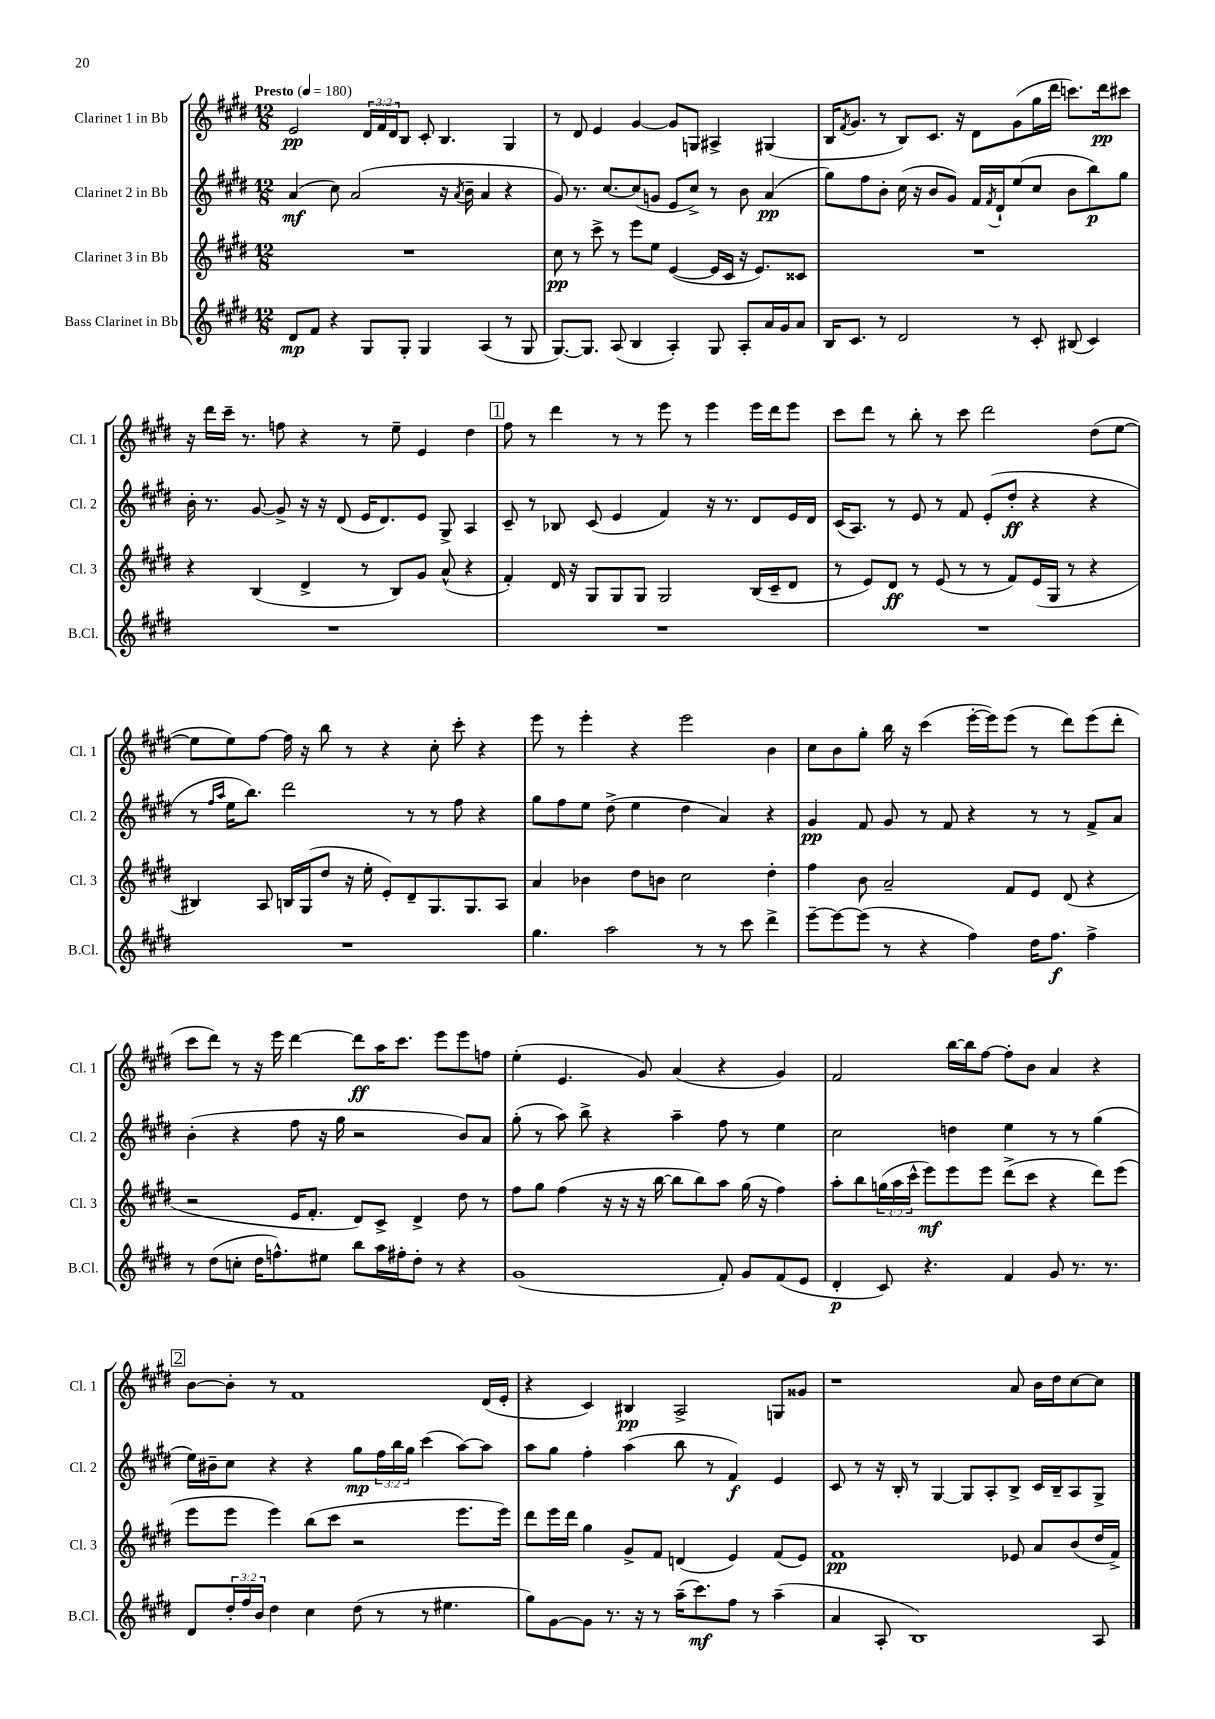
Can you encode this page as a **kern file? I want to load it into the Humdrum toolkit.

**kern	**dynam	**kern	**dynam	**kern	**dynam	**kern	**dynam
*part4	*part4	*part3	*part3	*part2	*part2	*part1	*part1
*staff4	*staff4	*staff3	*staff3	*staff2	*staff2	*staff1	*staff1
*I"Bass Clarinet in Bb	*	*I"Clarinet 3 in Bb	*	*I"Clarinet 2 in Bb	*	*I"Clarinet 1 in Bb	*
*I'B.Cl.	*	*I'Cl. 3	*	*I'Cl. 2	*	*I'Cl. 1	*
*clefG2	*	*clefG2	*	*clefG2	*	*clefG2	*
*k[f#c#g#d#]	*	*k[f#c#g#d#]	*	*k[f#c#g#d#]	*	*k[f#c#g#d#]	*
*M12/8	*	*M12/8	*	*M12/8	*	*M12/8	*
*MM180	*	*MM180	*	*MM180	*	*MM180	*
=1	=1	=1	=1	=1	=1	=1	=1
!	!	!	!	!	!	!LO:TX:a:B:t=Presto	!
8d#/L	mp	1.r	.	(4a/	mf	2e/	pp
8f#/J	.	.	.	.	.	.	.
4r	.	.	.	8cc#\)	.	.	.
.	.	.	.	(2a/	.	.	.
8G#/L	.	.	.	.	.	24d#/LL	.
.	.	.	.	.	.	24f#/	.
.	.	.	.	.	.	24d#/J	.
8G#'/J	.	.	.	.	.	8B/J	.
4G#/	.	.	.	.	.	8c#'/	.
.	.	.	.	16r	.	4.B/	.
.	.	.	.	8qa/	.	.	.
.	.	.	.	16b~\	.	.	.
(4A/	.	.	.	4a/	.	.	.
8r	.	.	.	4r	.	4G#/	.
8G#/	.	.	.	.	.	.	.
=2	=2	=2	=2	=2	=2	=2	=2
[8.G#/L)	.	8cc#\	pp	8g#/)	.	8r	.
.	.	8r	.	8.r	.	8d#/	.
8.G#/J]	.	.	.	.	.	.	.
.	.	8ccc#^\	.	.	.	4e/	.
.	.	.	.	[8.cc#/L	.	.	.
(8A/	.	8r	.	.	.	.	.
4B/	.	8eee\L	.	(8cc#/]	.	[4g#/	.
.	.	8ee\J	.	8gn/J	.	.	.
4A'/)	.	([4e/	.	8e/L	.	8g#/L]	.
.	.	.	.	8cc#^/J)	.	8Gn/J	.
8G#/	.	16e/LL]	.	8r	.	4A#X^/	.
.	.	16c#/JJ	.	.	.	.	.
8A'/L	.	16r	.	8b\	.	.	.
.	.	8.e/L)	.	.	.	.	.
16a/L	.	.	.	(4a/	pp	(4G#X/	.
16g#/J	.	.	.	.	.	.	.
8a/J	.	8c##X/J	.	.	.	.	.
=3	=3	=3	=3	=3	=3	=3	=3
16B/KL	.	1.r	.	8gg#\L)	.	16B/KL	.
.	.	.	.	.	.	8qf#/	.
8.c#/J	.	.	.	.	.	8.g#/J	.
.	.	.	.	8ff#\	.	.	.
8r	.	.	.	8b'\J	.	8r	.
2d#/	.	.	.	(16cc#\	.	8B/L)	.
.	.	.	.	16r	.	.	.
.	.	.	.	8b/L	.	8.c#/J	.
.	.	.	.	8g#/J)	.	.	.
.	.	.	.	.	.	16r	.
.	.	.	.	16f#/LL	.	8d#\L	.
.	.	.	.	8qf#/	.	.	.
.	.	.	.	16d#`/J	.	.	.
8r	.	.	.	(8ee/	.	(8g#\	.
8c#'/	.	.	.	8cc#/J	.	16gg#\L	.
.	.	.	.	.	.	16ddd#\JJ	.
(8B#X/	.	.	.	8b\L	.	8.cccn\L)	.
4c#/)	.	.	.	8bb\)	p	.	.
.	.	.	.	.	.	16ddd#\k	pp
.	.	.	.	8gg#\J	.	8ccc#X\J	.
!!LO:LB:g=z
=4	=4	=4	=4	=4	=4	=4	=4
1.r	.	4r	.	16b'\	.	16r	.
.	.	.	.	8.r	.	16ddd#\LL	.
.	.	.	.	.	.	16ccc#~\JJ	.
.	.	.	.	.	.	8.r	.
.	.	(4B/	.	[8g#/	.	.	.
.	.	.	.	8g#^/]	.	8ffn\	.
.	.	4d#^/	.	16r	.	4r	.
.	.	.	.	16r	.	.	.
.	.	.	.	(8d#/	.	.	.
.	.	8r	.	16e/KL	.	8r	.
.	.	.	.	8.d#/)	.	.	.
.	.	8B/L)	.	.	.	8ee~\	.
.	.	8g#/J	.	8e/J	.	4e/	.
.	.	(8a^^/	.	8G#^/	.	.	.
.	.	4r	.	4A/	.	4dd#\	.
!!LO:REH:place=s1:t=1
=5	=5	=5	=5	=5	=5	=5	=5
1.r	.	4f#'/)	.	8c#~/	.	8ff#\	.
.	.	.	.	8r	.	8r	.
.	.	16d#/	.	8B-X/	.	4ddd#\	.
.	.	16r	.	.	.	.	.
.	.	8G#/L	.	(8c#/	.	.	.
.	.	8G#/	.	4e/	.	8r	.
.	.	8G#/J	.	.	.	8r	.
.	.	2G#/	.	4f#/)	.	8eee\	.
.	.	.	.	.	.	8r	.
.	.	.	.	16r	.	4eee\	.
.	.	.	.	8.r	.	.	.
.	.	(16B/LL	.	8d#/L	.	16eee\LL	.
.	.	16c#~/J	.	.	.	16ddd#\J	.
.	.	8d#/J	.	16e/L	.	8eee\J	.
.	.	.	.	16d#/JJ	.	.	.
=6	=6	=6	=6	=6	=6	=6	=6
1.r	.	8r	.	(16c#/KL	.	8ccc#\L	.
.	.	.	.	8.A/J)	.	.	.
.	.	8e/L)	.	.	.	8ddd#\J	.
.	.	8d#/J	ff	8r	.	8r	.
.	.	8r	.	8e/	.	8bb'\	.
.	.	(8e/	.	8r	.	8r	.
.	.	8r	.	8f#/	.	8ccc#\	.
.	.	8r	.	(8e'/L	.	2ddd#\	.
.	.	8f#/L)	.	8dd#'/J	ff	.	.
.	.	(16e/L	.	4r	.	.	.
.	.	16G#/JJ	.	.	.	.	.
.	.	8r	.	.	.	.	.
.	.	4r	.	4r	.	(8dd#\L	.
.	.	.	.	.	.	[8ee\J	.
!!LO:LB:g=z
=7	=7	=7	=7	=7	=7	=7	=7
1.r	.	4B#X/)	.	8r	.	8ee\L]	.
.	.	.	.	16qqff#/LL	.	.	.
.	.	.	.	16qqaa/JJ	.	.	.
.	.	.	.	16ee\KL	.	8ee\)	.
.	.	.	.	8.bb\J)	.	.	.
.	.	8A/	.	.	.	[8ff#\J	.
.	.	16Bn/LL	.	2ddd#\	.	16ff#\]	.
.	.	(16G#/J	.	.	.	16r	.
.	.	8dd#/J	.	.	.	8bb\	.
.	.	16r	.	.	.	8r	.
.	.	16ee'\	.	.	.	.	.
.	.	8e'/L)	.	.	.	4r	.
.	.	8d#~/	.	8r	.	.	.
.	.	8.G#/	.	8r	.	8cc#'\	.
.	.	.	.	8ff#\	.	8ccc#'\	.
.	.	8.G#/	.	.	.	.	.
.	.	.	.	4r	.	4r	.
.	.	8A/J	.	.	.	.	.
=8	=8	=8	=8	=8	=8	=8	=8
4.gg#\	.	4a/	.	8gg#\L	.	8eee\	.
.	.	.	.	8ff#\	.	8r	.
.	.	4b-X\	.	8ee\J	.	4eee'\	.
2aa\	.	.	.	(8dd#^\	.	.	.
.	.	8dd#\L	.	4ee\	.	4r	.
.	.	8bn\J	.	.	.	.	.
.	.	2cc#\	.	4dd#\	.	2eee\	.
8r	.	.	.	.	.	.	.
8r	.	.	.	4a/)	.	.	.
8ccc#\	.	.	.	.	.	.	.
4ddd#^\	.	4dd#'\	.	4r	.	4b\	.
=9	=9	=9	=9	=9	=9	=9	=9
[8eee~\L	.	4ff#\	.	4g#/	pp	8cc#\L	.
8eee\_	.	.	.	.	.	8b\	.
(8eee\J]	.	8b\	.	8f#/	.	8gg#'\J	.
8r	.	2a~/	.	8g#/	.	16bb\	.
.	.	.	.	.	.	16r	.
4r	.	.	.	8r	.	(4ccc#\	.
.	.	.	.	8f#/	.	.	.
4ff#\)	.	.	.	4r	.	[16eee'\LL	.
.	.	.	.	.	.	16eee\J])	.
.	.	8f#/L	.	.	.	(8eee\J	.
16dd#\KL	.	8e/J	.	8r	.	8r	.
8.ff#\J	f	.	.	.	.	.	.
.	.	(8d#/	.	8r	.	8ddd#\L)	.
4ff#^\	.	4r	.	8f#^/L	.	(8eee\	.
.	.	.	.	8a/J	.	8ddd#'\J	.
!!LO:LB:g=z
=10	=10	=10	=10	=10	=10	=10	=10
8r	.	2r	.	(4b'\	.	8ccc#\L	.
(8dd#\L	.	.	.	.	.	8ddd#\J)	.
8ccn'\J	.	.	.	4r	.	8r	.
16dd#\KL	.	.	.	.	.	16r	.
8.ffn^^\)	.	.	.	.	.	16eee\	.
.	.	16e/KL	.	8ff#\	.	[4ddd#\	.
.	.	8.f#'/J	.	.	.	.	.
8ee#X\J	.	.	.	16r	.	.	.
.	.	.	.	16gg#\	.	.	.
8bb\L	.	8d#/L)	.	2r	.	8ddd#\L]	ff
16aa\L	.	8c#^/J	.	.	.	16aa\K	.
16ff#X'\J	.	.	.	.	.	8.ccc#\J	.
8dd#'\J	.	4d#^/	.	.	.	.	.
8r	.	.	.	.	.	8eee\L	.
4r	.	8dd#\	.	8b/L)	.	8eee\	.
.	.	8r	.	8a/J	.	8ffn\J	.
=11	=11	=11	=11	=11	=11	=11	=11
(1g#	.	8ff#\L	.	(8gg#'\	.	(4ee'\	.
.	.	8gg#\J	.	8r	.	.	.
.	.	(4ff#\	.	8aa\)	.	4.e/	.
.	.	.	.	8bb^\	.	.	.
.	.	16r	.	4r	.	.	.
.	.	16r	.	.	.	.	.
.	.	16r	.	.	.	8g#/)	.
.	.	[16bb\	.	.	.	.	.
.	.	8bb\L]	.	4aa~\	.	(4a/	.
.	.	8bb\)	.	.	.	.	.
8f#'/)	.	8aa\J	.	8ff#\	.	4r	.
8g#/L	.	(16gg#\	.	8r	.	.	.
.	.	16r	.	.	.	.	.
(8f#/	.	4ff#\)	.	4ee\	.	4g#/)	.
8e/J	.	.	.	.	.	.	.
=12	=12	=12	=12	=12	=12	=12	=12
4d#'/	p	8aa'\L	.	2cc#\	.	2f#/	.
.	.	8bb\	.	.	.	.	.
8c#/)	.	(24ggn\L	.	.	.	.	.
.	.	24aa\	.	.	.	.	.
.	.	24ccc#^^\JJ	.	.	.	.	.
4.r	.	8eee\L)	mf	.	.	.	.
.	.	8eee\	.	4ddn\	.	[16bb\LL	.
.	.	.	.	.	.	16bb\J]	.
.	.	8eee\J	.	.	.	[8ff#\J	.
4f#/	.	(8ddd#^\L	.	4ee\	.	8ff#'\L]	.
.	.	8ccc#\J	.	.	.	8b\J	.
8g#/	.	4r	.	8r	.	4a/	.
8.r	.	.	.	8r	.	.	.
.	.	8ddd#\L)	.	(4gg#\	.	4r	.
8.r	.	.	.	.	.	.	.
.	.	(8eee\J	.	.	.	.	.
!!LO:LB:g=z
!!LO:REH:place=s1:t=2
=13	=13	=13	=13	=13	=13	=13	=13
8d#/L	.	8eee\L	.	16ee\LL)	.	[8b\L	.
.	.	.	.	16b#X~\J	.	.	.
24dd#'/L	.	8eee\J	.	8cc#\J	.	8b'\J]	.
24ff#/	.	.	.	.	.	.	.
24b/JJ	.	.	.	.	.	.	.
4dd#\	.	4eee\)	.	4r	.	8r	.
.	.	.	.	.	.	1f#	.
4cc#\	.	(8bb\L	.	4r	.	.	.
.	.	8ccc#\J	.	.	.	.	.
(8dd#\	.	2r	.	8gg#\L	mp	.	.
8r	.	.	.	24ff#\L	.	.	.
.	.	.	.	24bb\	.	.	.
.	.	.	.	24gg#\JJ	.	.	.
8r	.	.	.	(4ccc#\	.	.	.
4.ee#X\	.	.	.	.	.	.	.
.	.	8.eee\L	.	[8aa\L)	.	.	.
.	.	.	.	8aa\J]	.	(16d#/LL	.
.	.	16eee\Jk)	.	.	.	16e'/JJ	.
=14	=14	=14	=14	=14	=14	=14	=14
8gg#\L)	.	8ddd#\L	.	8aa\L	.	4r	.
[8g#\	.	16eee\L	.	8gg#\J	.	.	.
.	.	16ddd#\JJ	.	.	.	.	.
8g#\J]	.	4gg#\	.	4ff#'\	.	4c#/)	.
8.r	.	.	.	.	.	.	.
.	.	8g#^/L	.	(4aa\	.	4B#X/	pp
16r	.	.	.	.	.	.	.
8r	.	8f#/J	.	.	.	.	.
(16aa~\KL	.	(4dn/	.	8bb\	.	2A^/	.
8.ccc#\)	mf	.	.	.	.	.	.
.	.	.	.	8r	.	.	.
8ff#\J	.	4e/)	.	4f#/)	f	.	.
8r	.	.	.	.	.	.	.
(4aa~\	.	(8f#/L	.	4e/	.	8Gn/L	.
.	.	8e/J)	.	.	.	8g##X/J	.
=15	=15	=15	=15	=15	=15	=15	=15
4a/	.	1f#	pp	8c#/	.	1r	.
.	.	.	.	8r	.	.	.
8A'/	.	.	.	16r	.	.	.
.	.	.	.	16B'/	.	.	.
1B)	.	.	.	8r	.	.	.
.	.	.	.	[4G#/	.	.	.
.	.	.	.	8G#/L]	.	.	.
.	.	.	.	8A'/	.	.	.
.	.	8e-X/	.	8B^/J	.	8a/	.
.	.	8a/L	.	16c#/LL	.	16b\LL	.
.	.	.	.	16B~/J	.	16dd#\J	.
.	.	(8b/	.	8A/	.	[8cc#\	.
8A/	.	16dd#/L	.	8G#^/J	.	8cc#\J]	.
.	.	16f#^/JJ)	.	.	.	.	.
==	==	==	==	==	==	==	==
*-	*-	*-	*-	*-	*-	*-	*-
